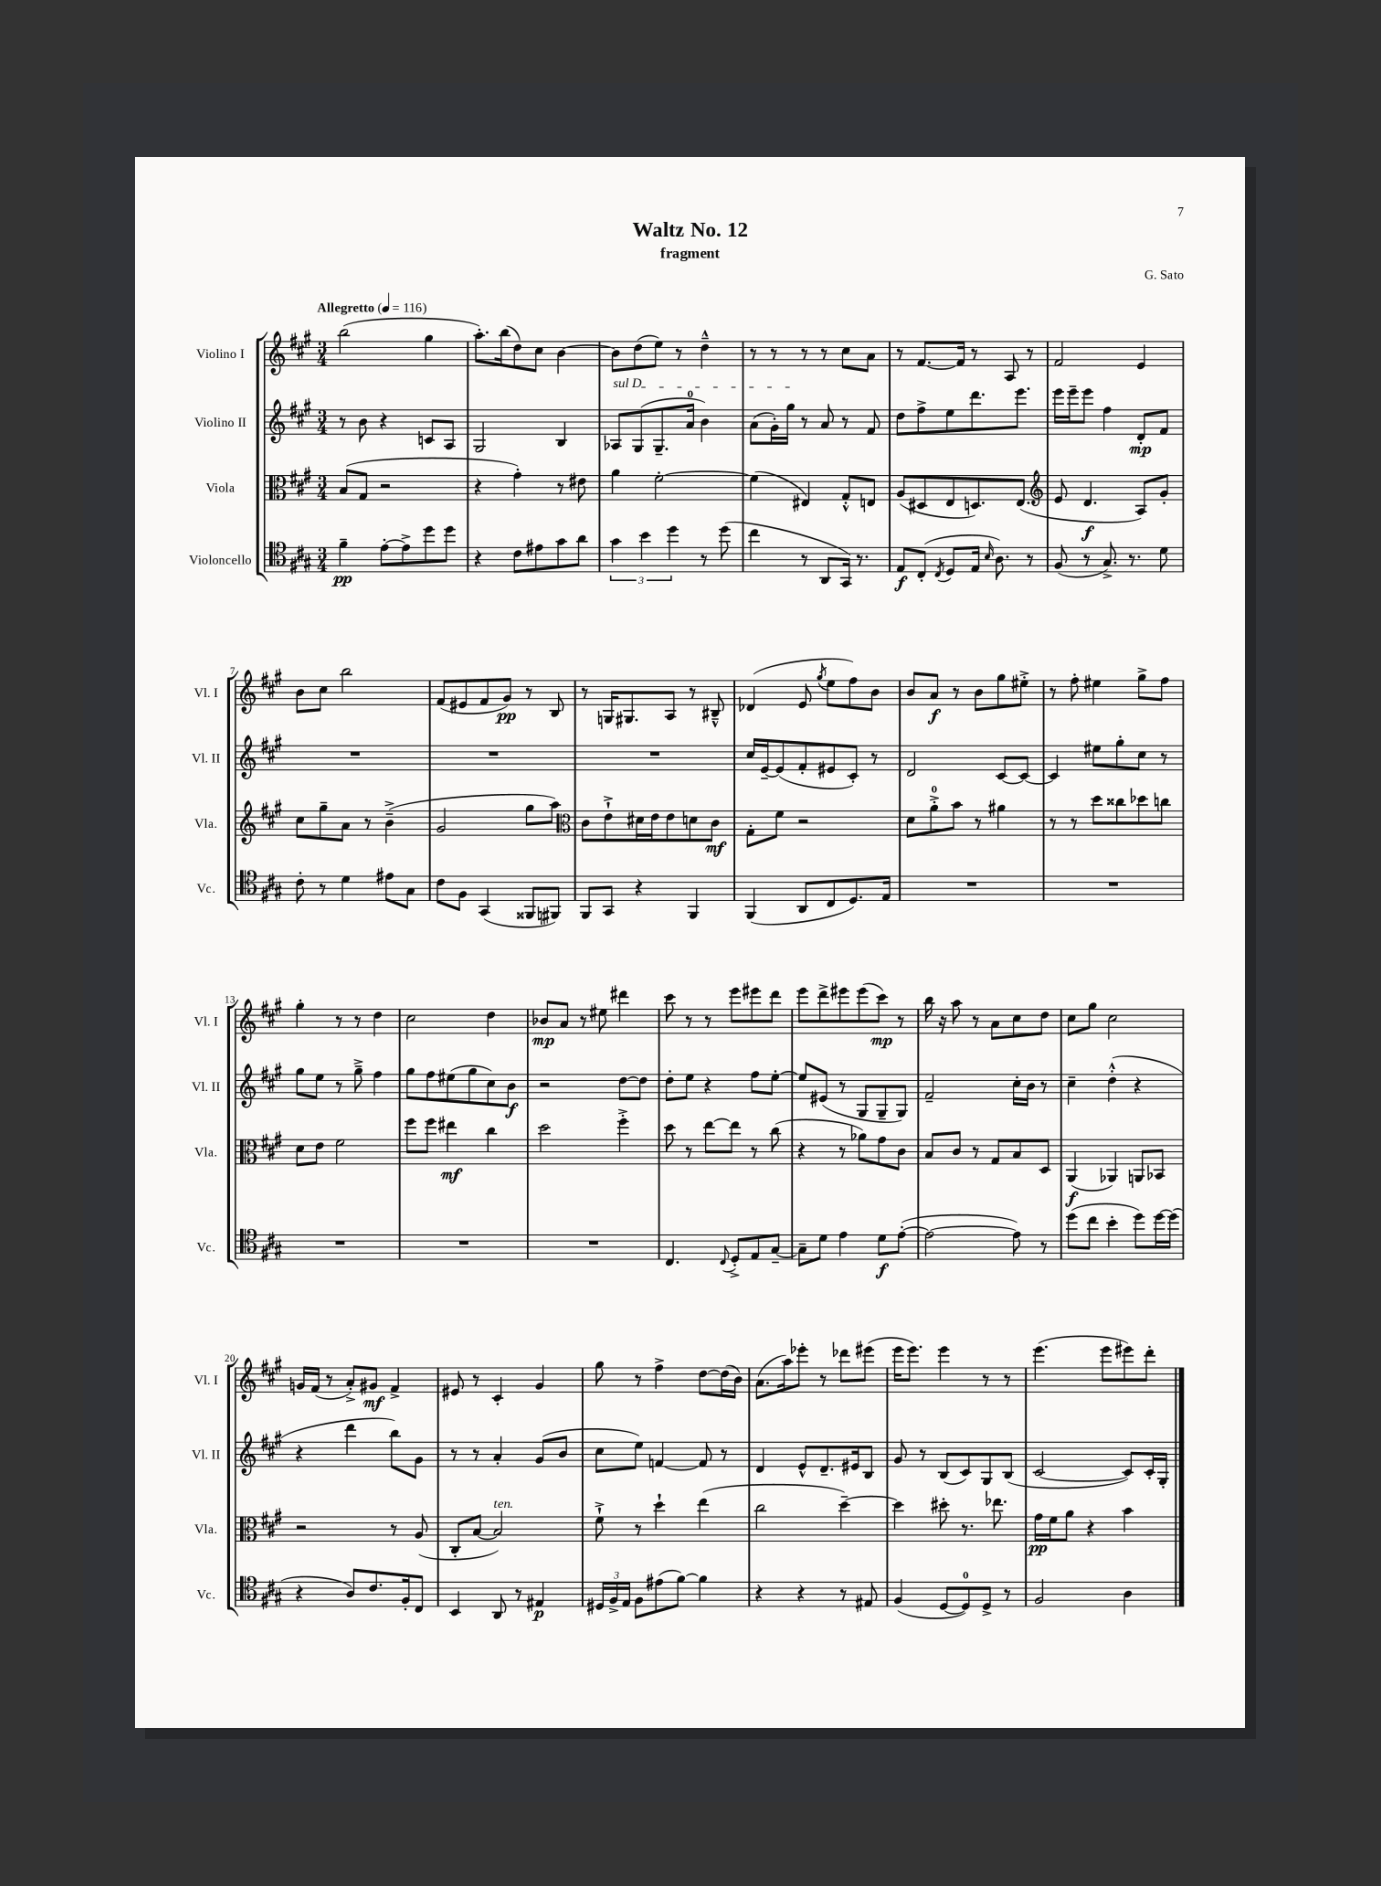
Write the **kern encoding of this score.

**kern	**kern	**kern	**kern
*staff4	*staff3	*staff2	*staff1
*clefC4	*clefC3	*clefG2	*clefG2
*k[f#c#g#]	*k[f#c#g#]	*k[f#c#g#]	*k[f#c#g#]
*M3/4	*M3/4	*M3/4	*M3/4
*MM116	*MM116	*MM116	*MM116
4f#~	(8B	8r	(2bb
.	8G#	8b	.
[8e'	2r	4r	.
8e^]	.	.	.
8dd	.	8c	4gg#
8dd	.	8A	.
=	=	=	=
4r	4r	2G#	8.aa')
.	.	.	(16bb
8c#	4g#')	.	8dd)
8e#	.	.	8cc#
8g#	8r	4B	[4b
8a	8e#	.	.
=	=	=	=
6g#	4a	8A-	8b]
.	.	(8G#	(8dd
6b	.	.	.
.	[2f#'	8.G#~	8ee)
6dd	.	.	.
.	.	.	8r
.	.	16a	.
8r	.	4b)	4dd~^^
(8dd	.	.	.
=	=	=	=
4cc#	(4f#]	(8a	8r
.	.	16g#')	8r
.	.	16gg#	.
8r	4E#)	8r	8r
8AA	.	8a	8r
16GG#)	8G#'^^	8r	8cc#
8.r	.	.	.
.	8E	8f#	8a
=	=	=	=
8E	(8A	8dd	8r
(8C#'	8D#	8ff#^	[8.f#
8qC#	.	.	.
8D	8E	8ee	.
.	.	.	16f#]
16E	8.D)	8.ddd	8r
16qqB	.	.	.
8.A)	.	.	.
.	.	.	8A
.	(8.E	8.eee	.
8r	.	.	8r
=	=	=	=
*	*clefG2	*	*
(8F#	8e	16eee	2f#
.	.	16eee~	.
8r	4.d	8eee	.
8.G#^)	.	4ff#	.
8.r	.	.	.
.	8A)	8d'	4e
8d	8g#'	8f#	.
=	=	=	=
8c#'	8cc#	2.r	8b
8r	8gg#~	.	8cc#
4d	8a	.	2bb
.	8r	.	.
8e#	(4b~^	.	.
8G#	.	.	.
=	=	=	=
8c#	2g#	2.r	(8f#
8F#	.	.	8e#
(4GG#	.	.	8f#
.	.	.	8g#)
8FF##	8gg#	.	8r
8FF#)	8aa)	.	8B
=	=	=	=
*	*clefC3	*	*
8FF#	8c#	2.r	8r
8GG#	8e`^	.	16G
.	.	.	8.G#
4r	16d#	.	.
.	16e	.	.
.	8e	.	8A
4FF#	8d	.	8r
.	8c#	.	8B#~^^
=	=	=	=
(4FF#	8G#'	16cc#	(4d-
.	.	[16e~	.
.	8f#	(8e]	.
8AA	2r	8f#'	8e
.	.	.	8qgg#
8C#	.	8e#	8ee
8.D)	.	8c#')	8ff#)
.	.	8r	8b
16E	.	.	.
=	=	=	=
2.r	8d	2d	8b
.	8a'^	.	8a
.	8b	.	8r
.	8r	.	8b
.	4a#	[8c#	8gg#
.	.	8c#_	8ee#'^
=	=	=	=
2.r	8r	4c#]	8r
.	8r	.	8ff#'
.	8dd	8ee#	4ee#
.	8cc##	8gg#'	.
.	8dd-	8cc#	8gg#^
.	8cc	8r	8ff#
=	=	=	=
2.r	8d	8gg#	4gg#'
.	8e	8ee	.
.	2f#	8r	8r
.	.	8gg#~^	8r
.	.	4ff#	4dd
=	=	=	=
2.r	8ff#	8gg#	2cc#
.	8ff#	8ff#	.
.	4ee#	(8ee#	.
.	.	8gg#	.
.	4cc#	8cc#)	4dd
.	.	8b	.
=	=	=	=
2.r	2dd	2r	8b-
.	.	.	8a
.	.	.	8r
.	.	.	8ee#
.	4ff#'^	[8dd	4ddd#
.	.	8dd]	.
=	=	=	=
4.C#	8dd	8dd'	8ccc#
.	8r	8ee	8r
.	[8ee	4r	8r
8qqC#	.	.	.
8D'^	8ee]	.	8eee
8E	8r	8ff#	8eee#
[8G#~	(8cc#	[8ee'	8ddd
=	=	=	=
8G#~]	4r	8ee]	8eee
8d	.	(8e#	8ddd^
4e	8r	8r	8eee#
.	8a-)	8G#	(8eee#
8d	8g#	8G#~	8ccc#)
([8e'	8c#	8G#)	8r
=	=	=	=
2e_	8B	2f#~	16bb
.	.	.	16r
.	8c#	.	8aa
.	8r	.	8r
.	8G#	.	8a
8e])	8B	16cc#'	8cc#
.	.	16b	.
8r	8D	8r	8dd
=	=	=	=
(8dd	(4AA	4cc#~	8cc#
8cc#	.	.	8gg#
4b'	4AA-)	(4dd'^^	2cc#
8dd)	8AA	4r	.
[16dd	8BB-	.	.
(16dd]	.	.	.
=	=	=	=
4r	2r	4r	16g
.	.	.	(16f#
.	.	.	8r
8A)	.	4ddd	8a'^)
8.c#	.	.	8g#
.	8r	8bb)	4f#^
16F#'	.	.	.
8C#	(8A	8g#	.
=	=	=	=
4BB	8C#'	8r	8e#
.	[8B	8r	8r
8AA	2B])	4a'	4c#'
8r	.	.	.
4E#	.	(8g#	4g#
.	.	8b	.
=	=	=	=
24D#	8f#`^	8cc#	8gg#
24F#^	.	.	.
24E	.	.	.
8F#	8r	8ee)	8r
(8e#	4dd`	[4f	4ff#^
[8f#)	.	.	.
4f#]	(4ee	8f]	[8dd
.	.	8r	(16dd]
.	.	.	16b)
=	=	=	=
4r	2cc#	4d	(8.a
.	.	.	16aa)
4r	.	8e^^	8eee-'
.	.	8.d~	8r
8r	[4dd~)	.	8ddd-
.	.	16e#	.
8E#	.	8B	(8eee#
=	=	=	=
(4F#	4dd]	8g#	16eee
.	.	.	8.eee)
.	.	8r	.
[8D	8dd#'	(8B	4eee
8D])	8.r	8c#)	.
8D^	.	8G#	8r
.	8.ee-	.	.
8r	.	(8B	8r
=	=	=	=
2F#	16g#	[2c#	(4.eee
.	16f#	.	.
.	8a	.	.
.	4r	.	.
.	.	.	8eee
4A	4b	8c#])	8eee#)
.	.	16c#'	8ddd'
.	.	16G#'	.
==	==	==	==
*-	*-	*-	*-
